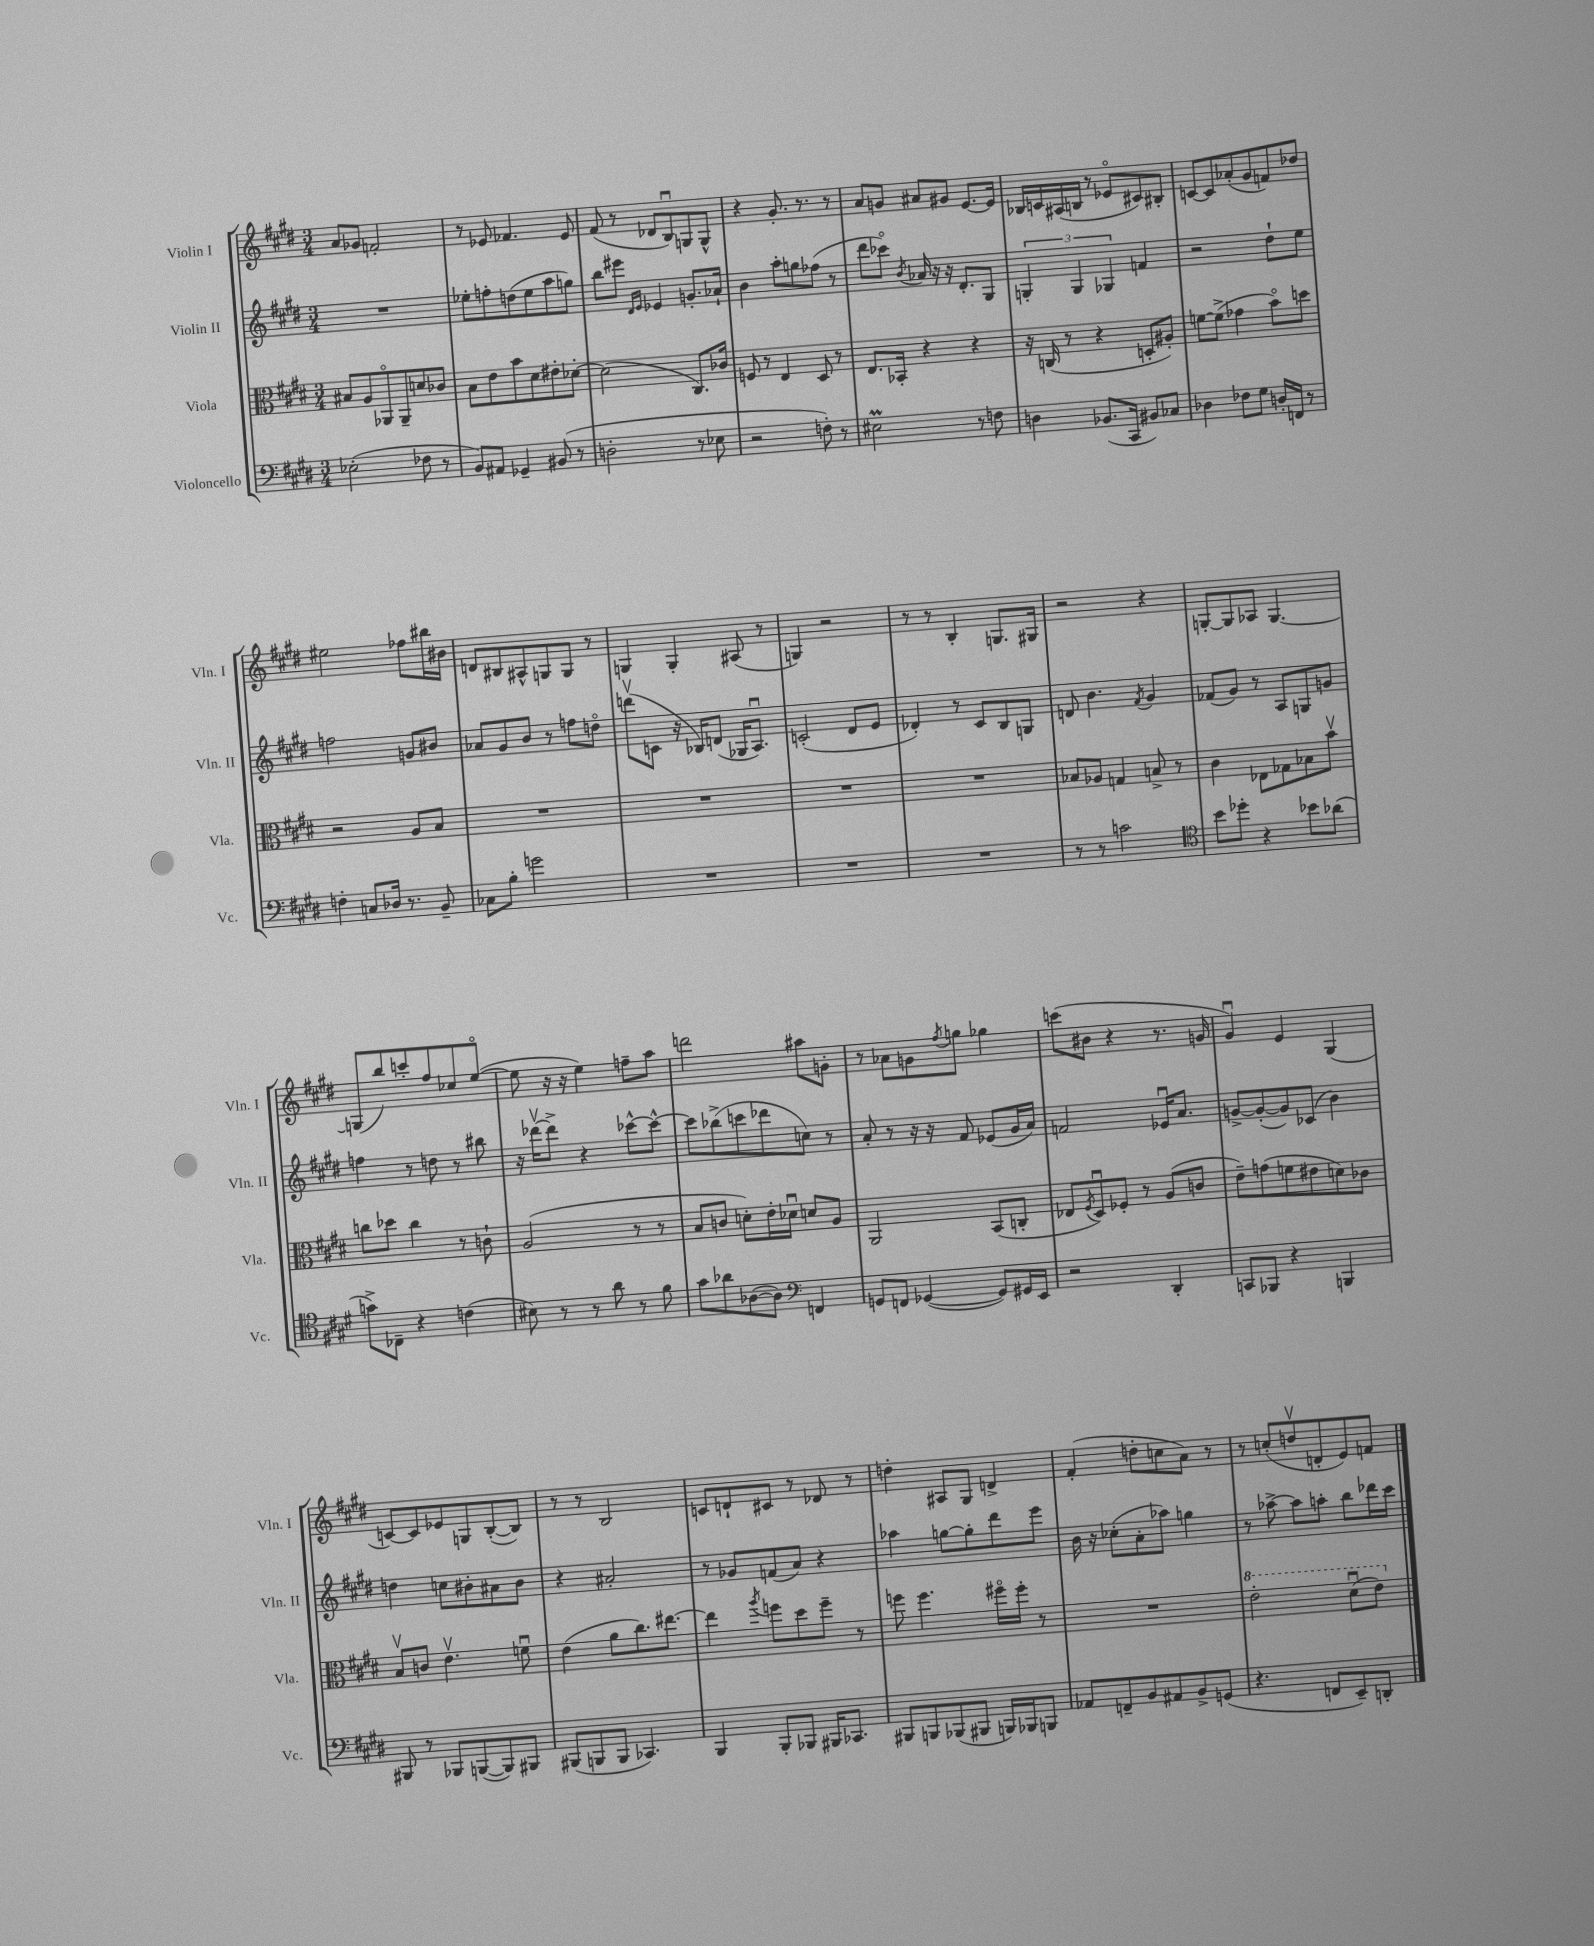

**kern	**kern	**kern	**kern
*staff4	*staff3	*staff2	*staff1
*clefF4	*clefC3	*clefG2	*clefG2
*k[f#c#g#d#]	*k[f#c#g#d#]	*k[f#c#g#d#]	*k[f#c#g#d#]
*M3/4	*M3/4	*M3/4	*M3/4
(2E-'	8B#	2.r	8a
.	8A	.	8g-
.	8AA-o	.	2f'
.	8AA-~	.	.
8F-	8d	.	.
8r	8c-	.	.
=	=	=	=
8BB)	8B	8ee-'	8r
8AA#	8e	8ff'	8e-
4GG-~	8b	(8dd	4.f-
.	8d#	8ee-	.
(8BB#	8e#'	8aa	.
8r	[8d-'	8gg)	8e-
=	=	=	=
2D'	(2d-]	8bb	(8f#
.	.	8eee#	8r
.	.	16qqd#	.
.	.	16qqe	.
.	.	4e-	8d-
.	.	.	8Bu)
8r	8.C#)	8.g'	8G
8E-	.	.	8G^^
.	16c-	16a-`	.
=	=	=	=
2r	8F	4b	4r
.	8r	.	.
.	4E	8aa'	8.g#'
.	.	8gg	.
.	.	.	8.r
8F')	8D#	(8ff-	.
8r	8r	8r	8r
=	=	=	=
2E#	8.E	8ddd#	8a
.	.	8ccc-o)	8g
.	16BB-'	.	.
.	.	8qb	.
.	4r	16a-	8a#
.	.	16r	.
.	.	16r	8g#
.	.	8.d#'	.
8r	4r	.	[8.e
8F	.	8G#	.
.	.	.	16e]
=	=	=	=
4D	16r	6G'	16B-
.	(16C	.	16c
.	8r	.	(16A#
.	.	6G	.
.	.	.	16B
(8.BB-	4r	.	8r
.	.	6G-	.
.	.	.	8e-o
16CC#	.	.	.
8BB#)	8D'	4f	8c#)
8C-	8A#')	.	8B#'
=	=	=	=
4D-	[8f	2r	[8c
.	(8f^]	.	8c]
8F-	4g-	.	(8a-'
8G#	.	.	8g#
16D'	8bo)	8dd#`	8f)
16FF	.	.	.
8r	8dd	8ee	8dd-
=	=	=	=
4F'	2r	2ff	2ee#
8C	.	.	.
16D-	.	.	.
8.r	.	.	.
.	8A	8g	8ff-
8BB~	8B	8b#	16bb#
.	.	.	16b#
=	=	=	=
8C-	2.r	8a-	8d
8B'	.	8g#	8B#
2g	.	8b	8A#^^
.	.	8r	8G
.	.	8ff	8G
.	.	8ddo	8r
=	=	=	=
2.r	2.r	(8dddv	4G
.	.	8c	.
.	.	16r	4G'
.	.	16B-)	.
.	.	(8d	.
.	.	16G-	(8A#
.	.	8.Au)	.
.	.	.	8r
=	=	=	=
2.r	2.r	(2c'	4G)
.	.	.	2r
.	.	8d#	.
.	.	8e	.
=	=	=	=
2.r	2.r	4d-')	8r
.	.	.	8r
.	.	8r	4B'
.	.	8c#	.
.	.	8B	8.G
.	.	8G	.
.	.	.	16G#
=	=	=	=
8r	8B-	8d	2r
8r	8A-	4.b	.
2c	4G	.	.
.	.	8qf#	.
.	8B^	4g#	4r
.	8r	.	.
=	=	=	=
*clefC4	*	*	*
8b	4c#	(8f-	[8G'
8dd-'	.	8g#)	8G]
4r	8E-	8r	8A-
.	8G-	8A	[4.G
8b-	8B-	8G	.
(8a-	8bv	8g	.
=	=	=	=
8g^)	8cc	4ff	(8G]
8C-~	8dd-	.	8bb)
4r	4cc	8r	8ccc'
.	.	8dd	8ff#
(4c	8r	8r	8cc-
.	8c`	8bb#	([8eeo
=	=	=	=
8B#)	(2A	16r	8ee]
.	.	[16ddd-v	.
8r	.	8ddd-^]	16r
.	.	.	16r
8r	.	4r	4ee)
8a	.	.	.
8r	8r	[8ccc-^^	8ff~
8f#	8r	8ccc-^^_	8aa
=	=	=	=
8g#	8B	8ccc-]	2ddd
8a-	8c	(8bb-^	.
([8A-	8d')	8ccc	.
8A-])	16e'	8ddd-	.
.	16d-u	.	.
*clefF4	*	*	*
4FF	8d	8cc)	8aa#
.	8A	8r	8g'
=	=	=	=
8GG	2AA	8a'	8r
8FF	.	8r	8a-
([4GG-	.	16r	8g
.	.	16r	.
.	.	.	8qff#
.	.	8f#	8gg
8GG-])	(8BB	(8e-	4gg-
16GG#	8C'	16g#	.
16EE	.	16a)	.
=	=	=	=
2r	8E-	2f	(8ccc
.	8qF#	.	.
.	8D#u)	.	8b#
.	8F-'	.	4r
.	8r	.	.
4DD#'	(8A	16e-u	8.r
.	.	8.a	.
.	8c	.	.
.	.	.	16g
=	=	=	=
8CC	8e~)	[8g^	4g#u)
8BBB-	(8g	(8g'_	.
4r	8f	8g])	4e
.	8e#	(8c-	.
4BBB	8d)	4b)	(4G#
.	8c-	.	.
=	=	=	=
8BBB#	8Bv	4dd	[8c)
8r	8c	.	8c]
8BBB-	4.ev	8cc	8e-
([8BBB	.	8b#'	8G
8BBB])	.	8a#	([8B'
8BBB#	8fu	8b#	8B])
=	=	=	=
(8BBB#	(4e	4r	8r
8BBB	.	.	8r
8BBB	8a	2a#'	2B
4.CC-)	8.cc#)	.	.
.	[8.ee#	.	.
=	=	=	=
4BBB	4ee#]	8r	8c
.	.	8g-	8d`
.	8qaa	.	.
8BBB'	8ff	(8f	8c#
8BBB-	8dd#	8a)	8r
16BBB#	8ff~	4r	8d-
8.CC-	.	.	.
.	8r	.	8r
=	=	=	=
8BBB#	8ff	4aa-	4dd'
8BBB	4.ff	.	.
(8BBB-	.	[8gg	8A#
8BBB#	.	8gg']	8G#
16BBB)	16ff#o	8ddd#	4d^
16BBB-	16ff#'	.	.
8BBB	8r	8eee	.
=	=	=	=
8AA-	2.r	16b	(4f#'
.	.	16r	.
8FF~	.	(8cc-'	.
8BB	.	8a'	8dd'
8AA#	.	8aa-)	8cc
8BB^	.	4gg	8a)
(8GG	.	.	8r
=	=	=	=
4.r	2ee'	8r	8r
.	.	[8aa-^	(8cc'
.	.	8aa-]	8ddv
8FF	.	8aa'	8d'
8EE~)	(8dd#u	8bb	8e)
8DD'	8ee)	16ddd-	8f
.	.	16ccc#	.
==	==	==	==
*-	*-	*-	*-
